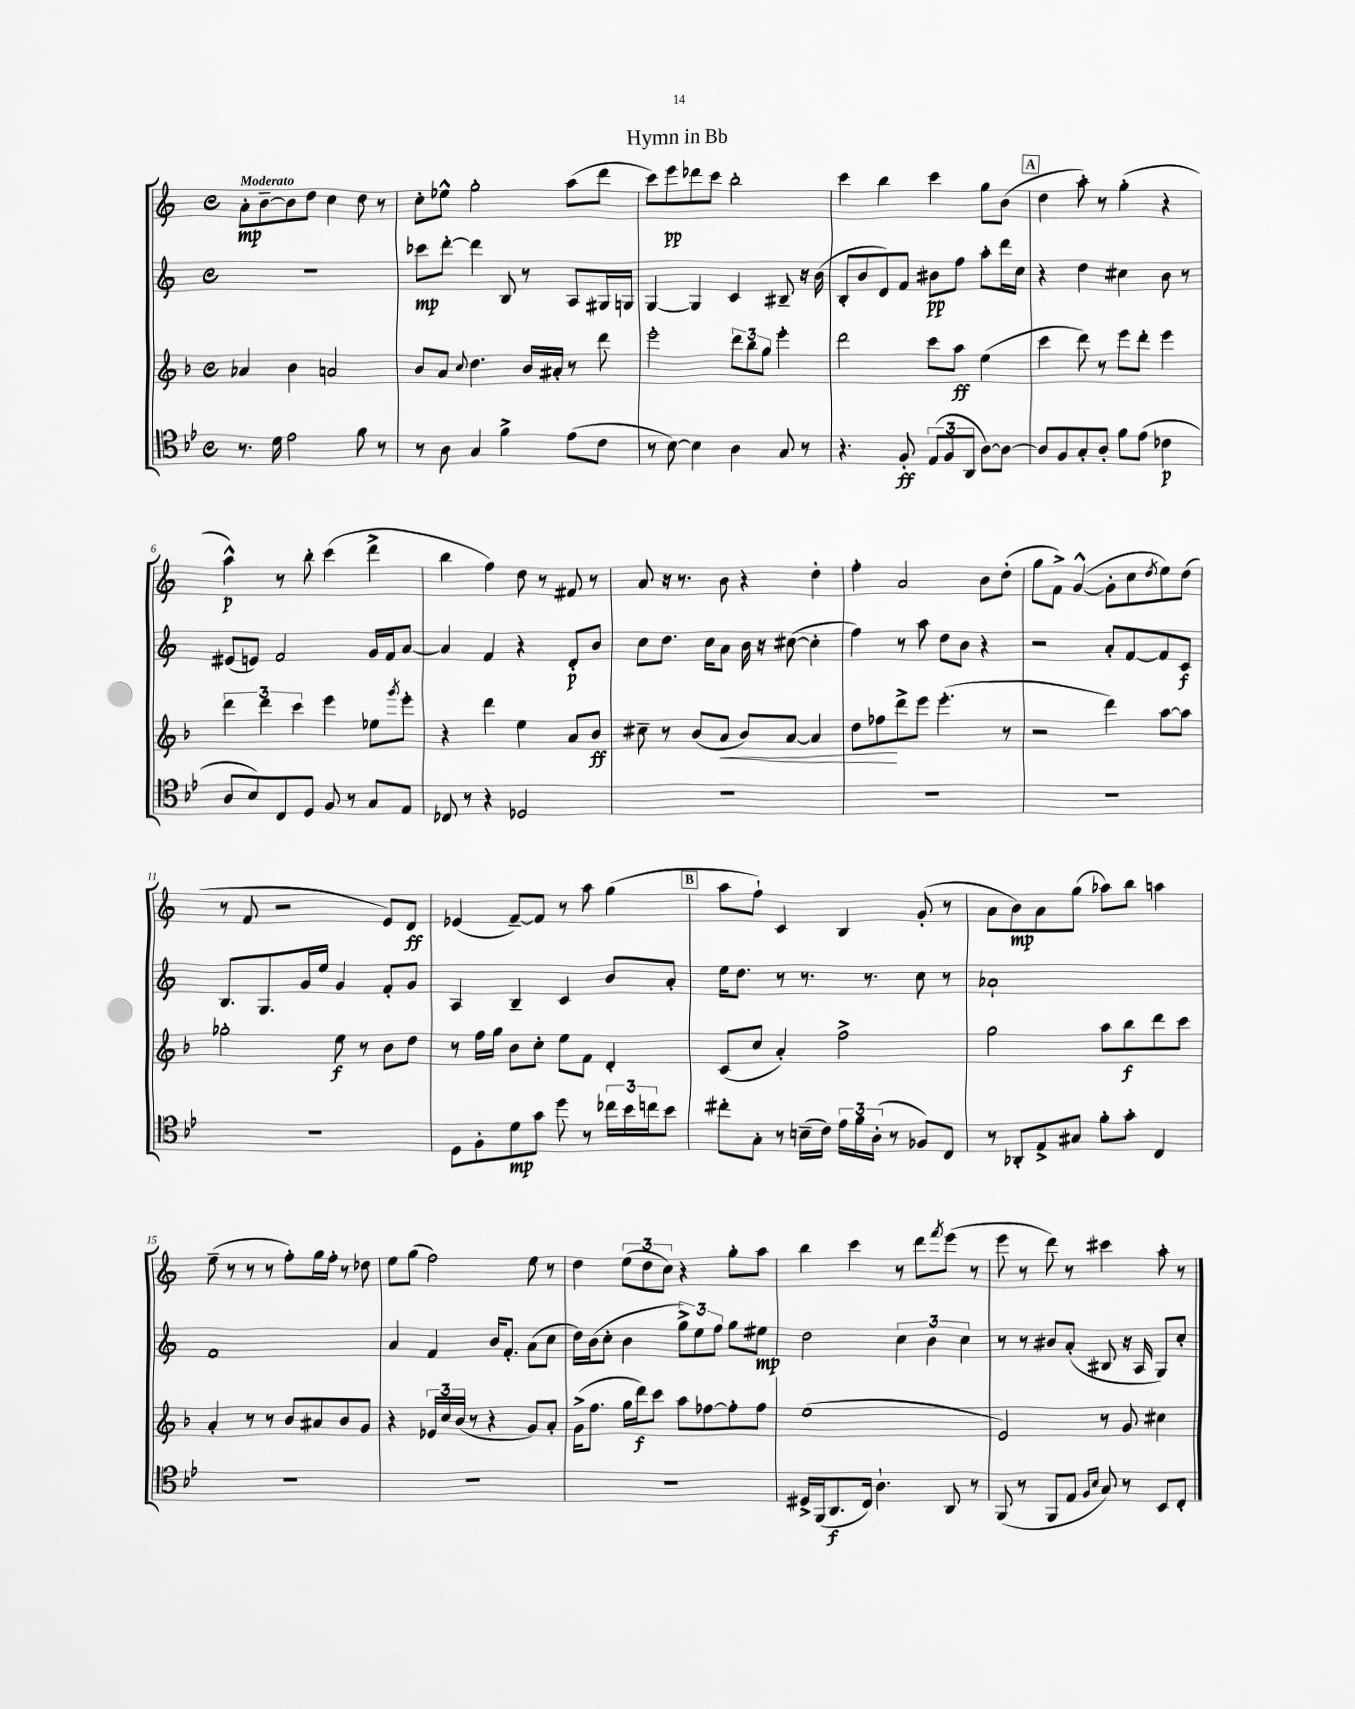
\header { title = "Hymn in Bb" }
<<
\new StaffGroup <<
\new Staff = "s0" {
    \clef treble \key c \major \defaultTimeSignature \time 4/4 \tempo "Moderato"
    a'8-.\mp b'8~-- b'8 d''8 c''4 d''8 r8 |
    c''8-. ees''8-^ g''2-. a''8( d'''8 |
    c'''8) e'''8\pp des'''8 c'''8 b''2-. |
    c'''4 b''4 c'''4 g''8 b'8( |
    \mark \markup { \box "A" } d''4 a''8-.) r8 g''4-.( r4 |
    a''4-^\p) r8 b''8-. c'''4( d'''4-> |
    b''4 f''4) d''8 r8 fis'8 r8 |
    a'8 r16 r8. b'8 r4 d''4-. |
    f''4-. a'2 b'8 d''8-.( |
    g''8 f'8->) g'4~-^( g'8-. c''8 \acciaccatura { d''8 } e''8) d''8( |
    r8 f'8 r2 e'8) d'8\ff |
    ees'4( f'8~--) f'8 r8 a''8 g''4( |
    \mark \markup { \box "B" } a''8 f''8-!) c'4 b4 g'8-.( r8 |
    a'8 b'8\mp) a'8 g''8( aes''8) b''8 a''4 |
    e''8--( r8 r8 r8 f''8-.) g''16 f''16-. r8 des''8 |
    e''8 g''8( f''2) e''8 r8 |
    d''4 \tuplet 3/2 { e''8( d''8 c''8) } r4 g''8-. a''8 |
    b''4 c'''4 r8 d'''8 \acciaccatura { f'''8 } e'''8( r8 |
    e'''8 r8 d'''8) r8 cis'''4 a''8-. r8 \bar "|." |
}
\new Staff = "s1" {
    \clef treble \key c \major \defaultTimeSignature \time 4/4
    R1 |
    ces'''8\mp d'''8~-. d'''4 b8 r8 a8 gis16 g16 |
    g4~ g4 c'4 bis8-- r16 b'16( |
    b8-. b'8 d'8) f'8 bis'8\pp f''8 a''8-. d'''16 c''16 |
    \mark \markup { \box "A" } r4 d''4 cis''4 b'8 r8 |
    eis'8( e'8) f'2 g'16 f'16 a'8~ |
    a'4 f'4 r4 d'8-.\p b'8 |
    c''8 d''8. c''16 a'8 b'16 r16 cis''8~( cis''4-. |
    f''4) r8 a''8 d''8 b'8 r4 |
    r2 a'8-. f'8~ f'8 c'8\f |
    b8. g8. g'16 e''16 g'4 f'8-. g'8 |
    a4 b4-- c'4 b'8 a'8-. |
    \mark \markup { \box "B" } e''16 d''8. r8 r8. r8. c''8 r8 |
    aes'1-! |
    f'1 |
    a'4 f'4 b'16 f'8.-. a'8( c''8 |
    d''16) b'16( c''8-. b'4 \tuplet 3/2 { g''8->) e''8 f''8 } g''8 eis''8\mp |
    d''2 \tuplet 3/2 { c''4 b'4 c''4 } |
    r8 r8 bis'8 a'8-.( bis8 r16 a16 g8) c''8-. \bar "|." |
}
\new Staff = "s2" {
    \clef treble \key f \major \defaultTimeSignature \time 4/4
    aes'4 bes'4 a'2 |
    bes'8 a'8 \appoggiatura { c''8 } d''4. bes'16 ais'16-. r8 d'''8 |
    e'''2-. \tuplet 3/2 { d'''8 bes''8 g''8 } e'''4-. |
    d'''2 c'''8 a''8\ff e''4( |
    \mark \markup { \box "A" } c'''4 d'''8) r8 e'''8 d'''8-. e'''4 |
    \tuplet 3/2 { d'''4 d'''4 c'''4 } e'''4 ees''8 \acciaccatura { g'''8 } e'''8-. |
    r4 d'''4 e''4 a'8 bes'8\ff |
    cis''8-- r8 bes'8( a'8\< bes'8) a'8~ a'4 |
    d''8 fes''8\! d'''8-> e'''8 e'''4.-.( r8 |
    r2 d'''4) a''8~ a''8 |
    ges''2-. e''8\f r8 bes'8 d''8 |
    r8 f''16 g''16 bes'8 c''8-. e''8 f'8 d'4-. |
    \mark \markup { \box "B" } c'8( c''8 a'4-.) f''2-> |
    g''2 a''8 bes''8\f d'''8 c'''8 |
    a'4-. r8 r8 bes'8 ais'8 bes'8 g'8 |
    r4 \tuplet 3/2 { ees'16 c''16 bes'16( } r8 r4 g'8) a'8-. |
    g'16->( f''8. g''16 d'''16\f) c'''8 a''8 fes''8~ fes''8-. fes''8 |
    e''1( |
    e'2) r8 g'8 cis''4 \bar "|." |
}
\new Staff = "s3" {
    \clef tenor \key bes \major \defaultTimeSignature \time 4/4
    r8. d'16 ees'2 f'8 r8 |
    r8 a8 g4 f'4-> ees'8( c'8 |
    r8 bes8~) bes4 a4 g8 r8 |
    r4. f8-.\ff \tuplet 3/2 { ees8( f8 a,8 } a8~) a8~ |
    \mark \markup { \box "A" } a8 f8 g8-. a8-. f'8 ees'8( ces'4\p |
    a8 bes8) c8 d8 f8 r8 g8 ees8 |
    ces8 r8 r4 des2 |
    R1 |
    R1 |
    R1 |
    R1 |
    d8 f8-. d'8\mp g'8 d''8 r8 \tuplet 3/2 { ces''16 bes'16 c''16 } bes'8 |
    \mark \markup { \box "B" } cis''8-. g8-. r8 b16--( c'16) \tuplet 3/2 { ees'16 f'16 a16-.( } r8 fes8) c8 |
    r8 aes,8-. ees8-> gis8 f'8-. g'8-. c4 |
    R1 |
    R1 |
    R1 |
    dis16-> f,16( a,8.\f c16) a4.-! a,8 r8 |
    f,8( r8 f,8 ees8 \grace { f16 bes16 } g8) r8 bes,8 c8-. \bar "|." |
}
>>
>>
